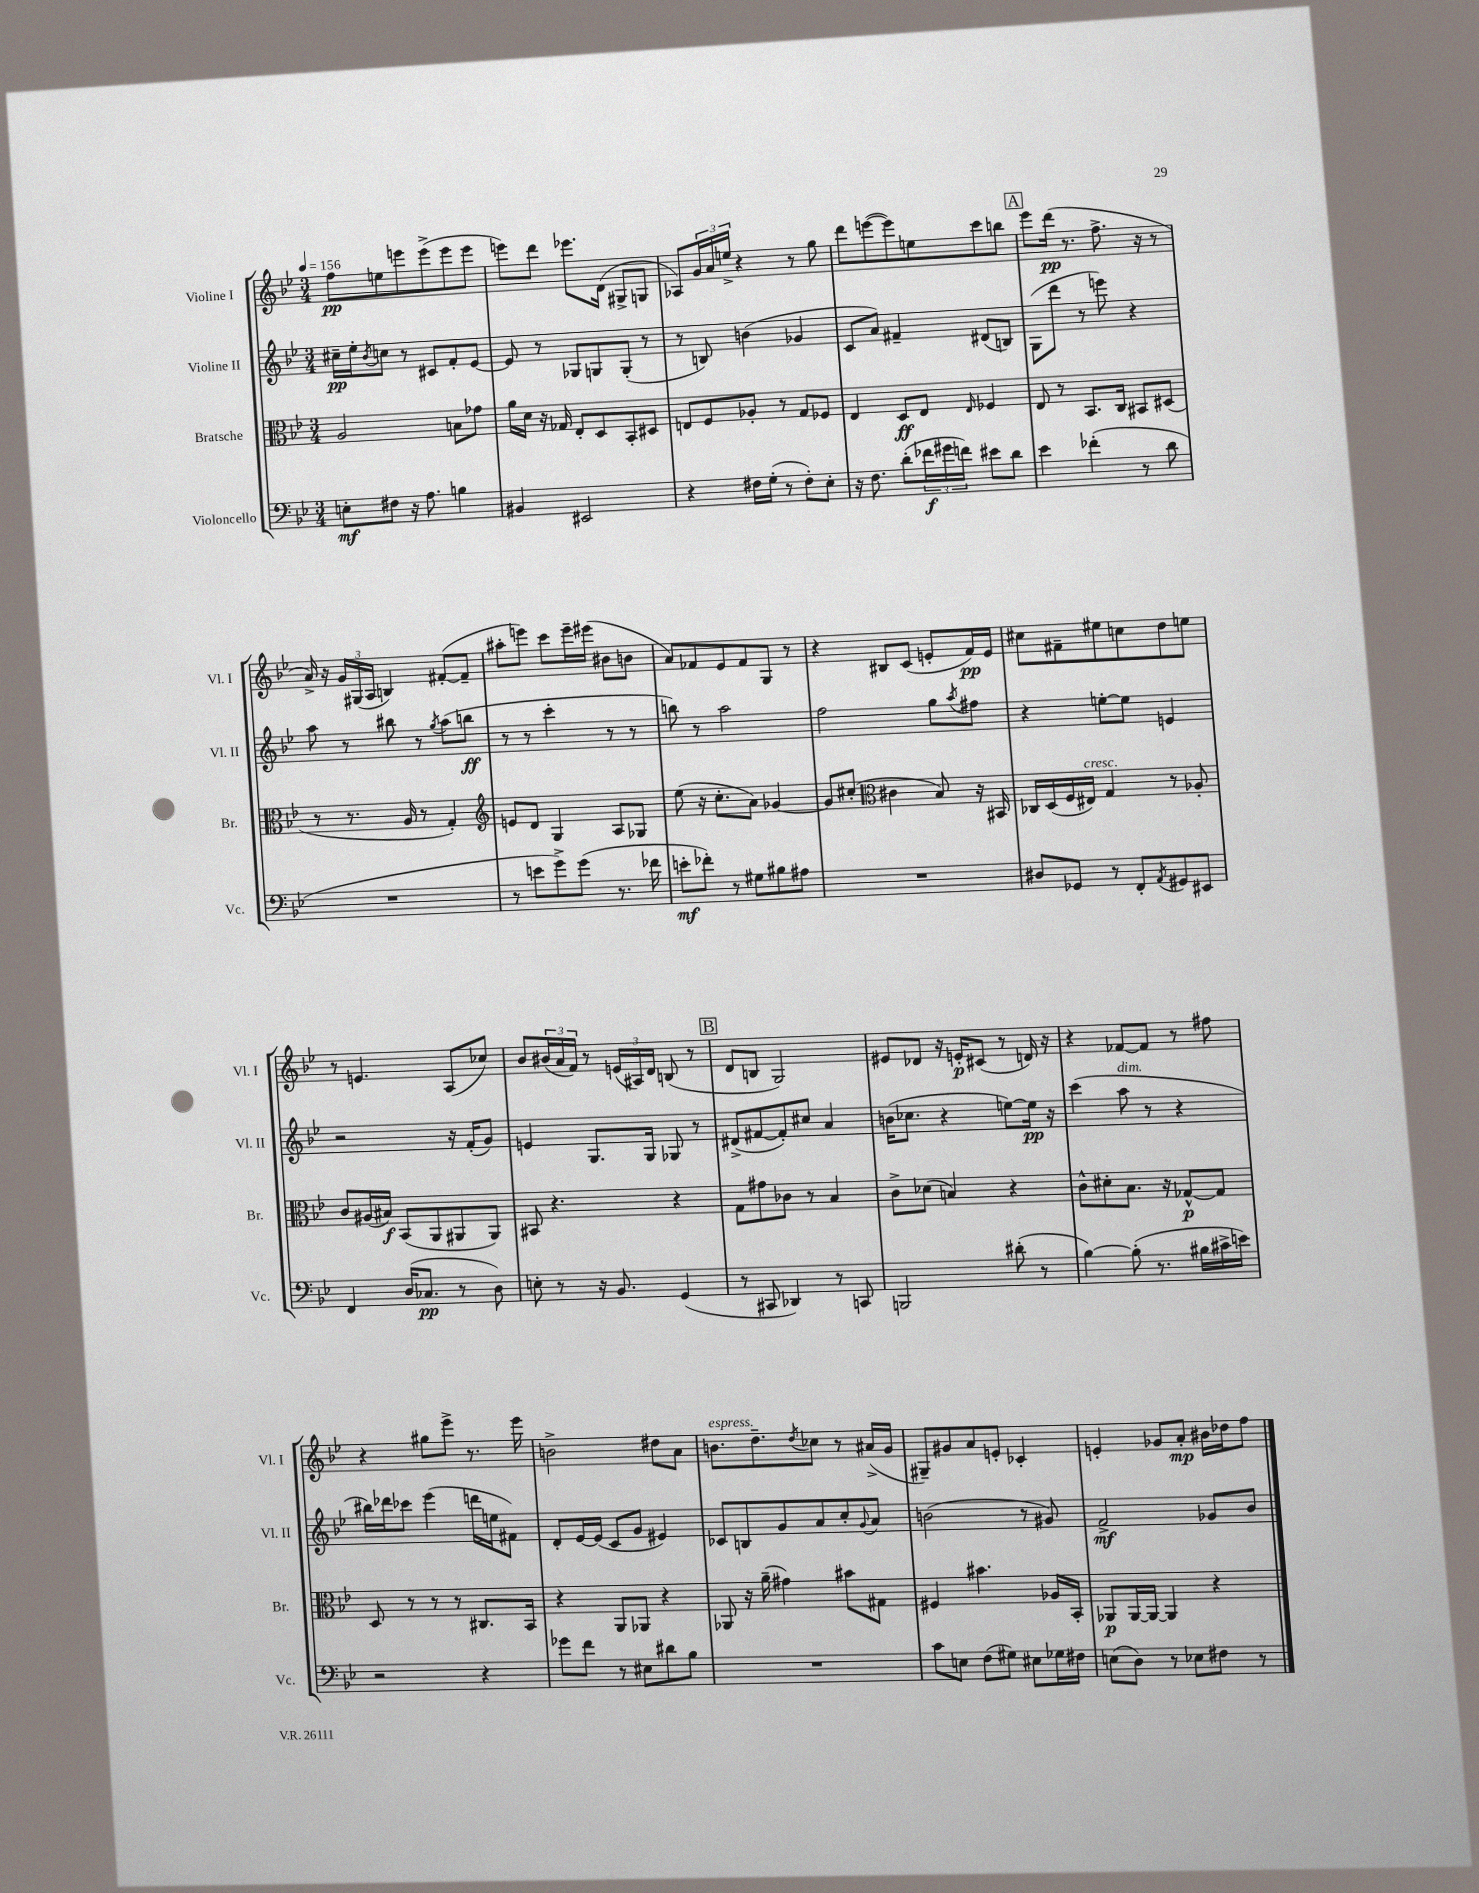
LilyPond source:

<<
\new StaffGroup <<
\new Staff = "s0" \with { instrumentName = "Violine I" shortInstrumentName = "Vl. I" } {
    \clef treble \key bes \major \numericTimeSignature \time 3/4 \tempo 4 = 156
    f''8\pp e''8 e'''8 e'''8->( e'''8 e'''8 |
    e'''8) d'''8 ees'''8. d'16( gis8-> g8 |
    aes8) \tuplet 3/2 { g'16 a'16 e''16-> } r4 r8 g''8 |
    d'''8 e'''8~( e'''8) e''8 c'''8 b''8 |
    \mark \markup { \box "A" } ees'''8 d'''16\pp( r8. f''8.-> r16 r8 |
    a'16->) r16 \tuplet 3/2 { g'16 gis16( a16 } b4) fis'8~-.( fis'8-- |
    ais''8-. e'''8) c'''8 e'''16-- eis'''16( bis'8 b'8 |
    a'8) fes'8 ees'8 fes'8 g8 r8 |
    r4 bis8 c'8( e'8-. f'16\pp) e'16 |
    cis''8 fis'8-- eis''8 c''8 d''8 e''8 |
    r8 e'4. a8( ces''8) |
    bes'8 \tuplet 3/2 { bis'16( a'16 f'16) } r8 \tuplet 3/2 { e'16( ais16) d'16 } b8( r8 |
    \mark \markup { \box "B" } d'8 b8 g2) |
    eis'8 des'8 r16 e'16-.\p cis'8( r8 d'16) r16 |
    r4 fes'8~ fes'8 r8 fis''8 |
    r4 gis''8 ees'''8-> r8. ees'''16 |
    b'2-> dis''8 a'8 |
    b'8.^\markup { \italic "espress." } d''8.-- \acciaccatura { d''8 } ces''8 r8 ais'16->( g'16 |
    gis8--) gis'8 a'8 e'8-. ces'4-. |
    e'4-. ges'8 a'8-.\mp bis'16 des''16 f''8 \bar "|." |
}
\new Staff = "s1" \with { instrumentName = "Violine II" shortInstrumentName = "Vl. II" } {
    \clef treble \key bes \major \numericTimeSignature \time 3/4
    cis''16--\pp ees''16-. \acciaccatura { bes'8 } c''8 r8 cis'8 f'8-. ees'8~ |
    ees'8 r8 ges8 g8 g8-.( r8 |
    r8 b8) b'4( ges'4 |
    c'8 a'8) fis'4-- dis'8( b8) |
    \mark \markup { \box "A" } g8( d'''8 r8 e'''8) r4 |
    a''8 r8 bis''8 r8 \acciaccatura { g''8 } a''8( b''8\ff |
    r8 r8 c'''4-. r8 r8 |
    b''8) r8 a''2 |
    f''2 g''8 \acciaccatura { a''8 } fis''8 |
    r4 e''8~-. e''8 e'4 |
    r2 r16 f'16-.( g'8) |
    e'4 g8. g16 ges8 r8 |
    \mark \markup { \box "B" } dis'8->( fis'8~ fis'8-.) cis''8 a'4 |
    b'16( ces''8. r4 e''8~) e''16\pp r16 |
    c'''4( a''8^\markup { \italic "dim." } r8 r4 |
    bis''16) des'''16 ces'''8 ees'''4( d'''16 e''16 fis'8) |
    d'8-. ees'16~ ees'16( c'8 g'8 eis'4) |
    ces'8 b8 g'8 a'8 c''8-. \appoggiatura { g'8 } a'8 |
    b'2( r8 gis'8) |
    f'2->\mf ges'8 bes'8 \bar "|." |
}
\new Staff = "s2" \with { instrumentName = "Bratsche" shortInstrumentName = "Br." } {
    \clef alto \key bes \major \numericTimeSignature \time 3/4
    a2 b8 ges'8 |
    a'16 d'16 r16 ges16 ees8-. d8 bes,8-. dis8 |
    e8 f8 aes8-. r8 g8 fes8 |
    ees4 d8\ff ees8 \grace { ees16 } fes4 |
    \mark \markup { \box "A" } ees8 r8 bes,8. c16 bis,8 dis8( |
    r8 r8. a16 r8 g4-.) |
    \clef treble e'8 d'8 g4 a8 ges8 |
    ees''8( r16 c''8.-. a'8) ges'4~ |
    ges'8 cis''8-.( \clef alto cis'4 bes8) r16 bis,16 |
    ces16 d16( f16 eis16^\markup { \italic "cresc." }) g4 r8 aes8-. |
    c'8 ais16( bis16\f) bes,8( a,8 ais,8 ais,8) |
    bis,8 r4. r4 |
    \mark \markup { \box "B" } g8 gis'8 ces'8 r8 bes4 |
    c'8-> des'8( b4) r4 |
    c'8-^ dis'8-. bes8. r16 ges8~-^\p ges8 |
    d8 r8 r8 r8 cis8. bes,16 |
    r4 a,8 aes,8 r4 |
    aes,8 r16 a'16--( gis'4) bis'8 gis8 |
    fis4 bis'4. aes16 bes,16-. |
    aes,8\p aes,16~ aes,16~ aes,4 r4 \bar "|." |
}
\new Staff = "s3" \with { instrumentName = "Violoncello" shortInstrumentName = "Vc." } {
    \clef bass \key bes \major \numericTimeSignature \time 3/4
    e8-.\mf fis8 r16 a8. b4 |
    bis,4 eis,2 |
    r4 fis16 g16-.( r8 fis8-.) ees8-. |
    r16 f8. d'8-.( \tuplet 3/2 { fes'16\f gis'16 f'16) } eis'8 d'8 |
    \mark \markup { \box "A" } ees'4 fes'4-.( r8 d'8 |
    R2. |
    r8 e'8 g'8->) g'8( r8. fes'16 |
    e'8-.\mf fes'8-.) r8 gis8 bis8 ais8 |
    R2. |
    dis8 ges,8 r8 f,8-. \acciaccatura { a,8 } gis,8 eis,8 |
    f,4 d16( ces8.\pp r8 d8) |
    e8-. r8 r16 bes,8. g,4( |
    \mark \markup { \box "B" } r8 cis,8 des,4) r8 c,8 |
    b,,2 dis'8-.( r8 |
    bes4~) bes8-.( r8. bis16 cis'16-> e'16) |
    r2 r4 |
    ges'8 f'8 r8 eis8 dis'8 bes8 |
    R2. |
    c'8 e8 f8( gis8) eis8 ges16 fis16 |
    e8( d8) r8 ees8 fis8 r8 \bar "|." |
}
>>
>>
\layout { \context { \Score \remove "Bar_number_engraver" } }
